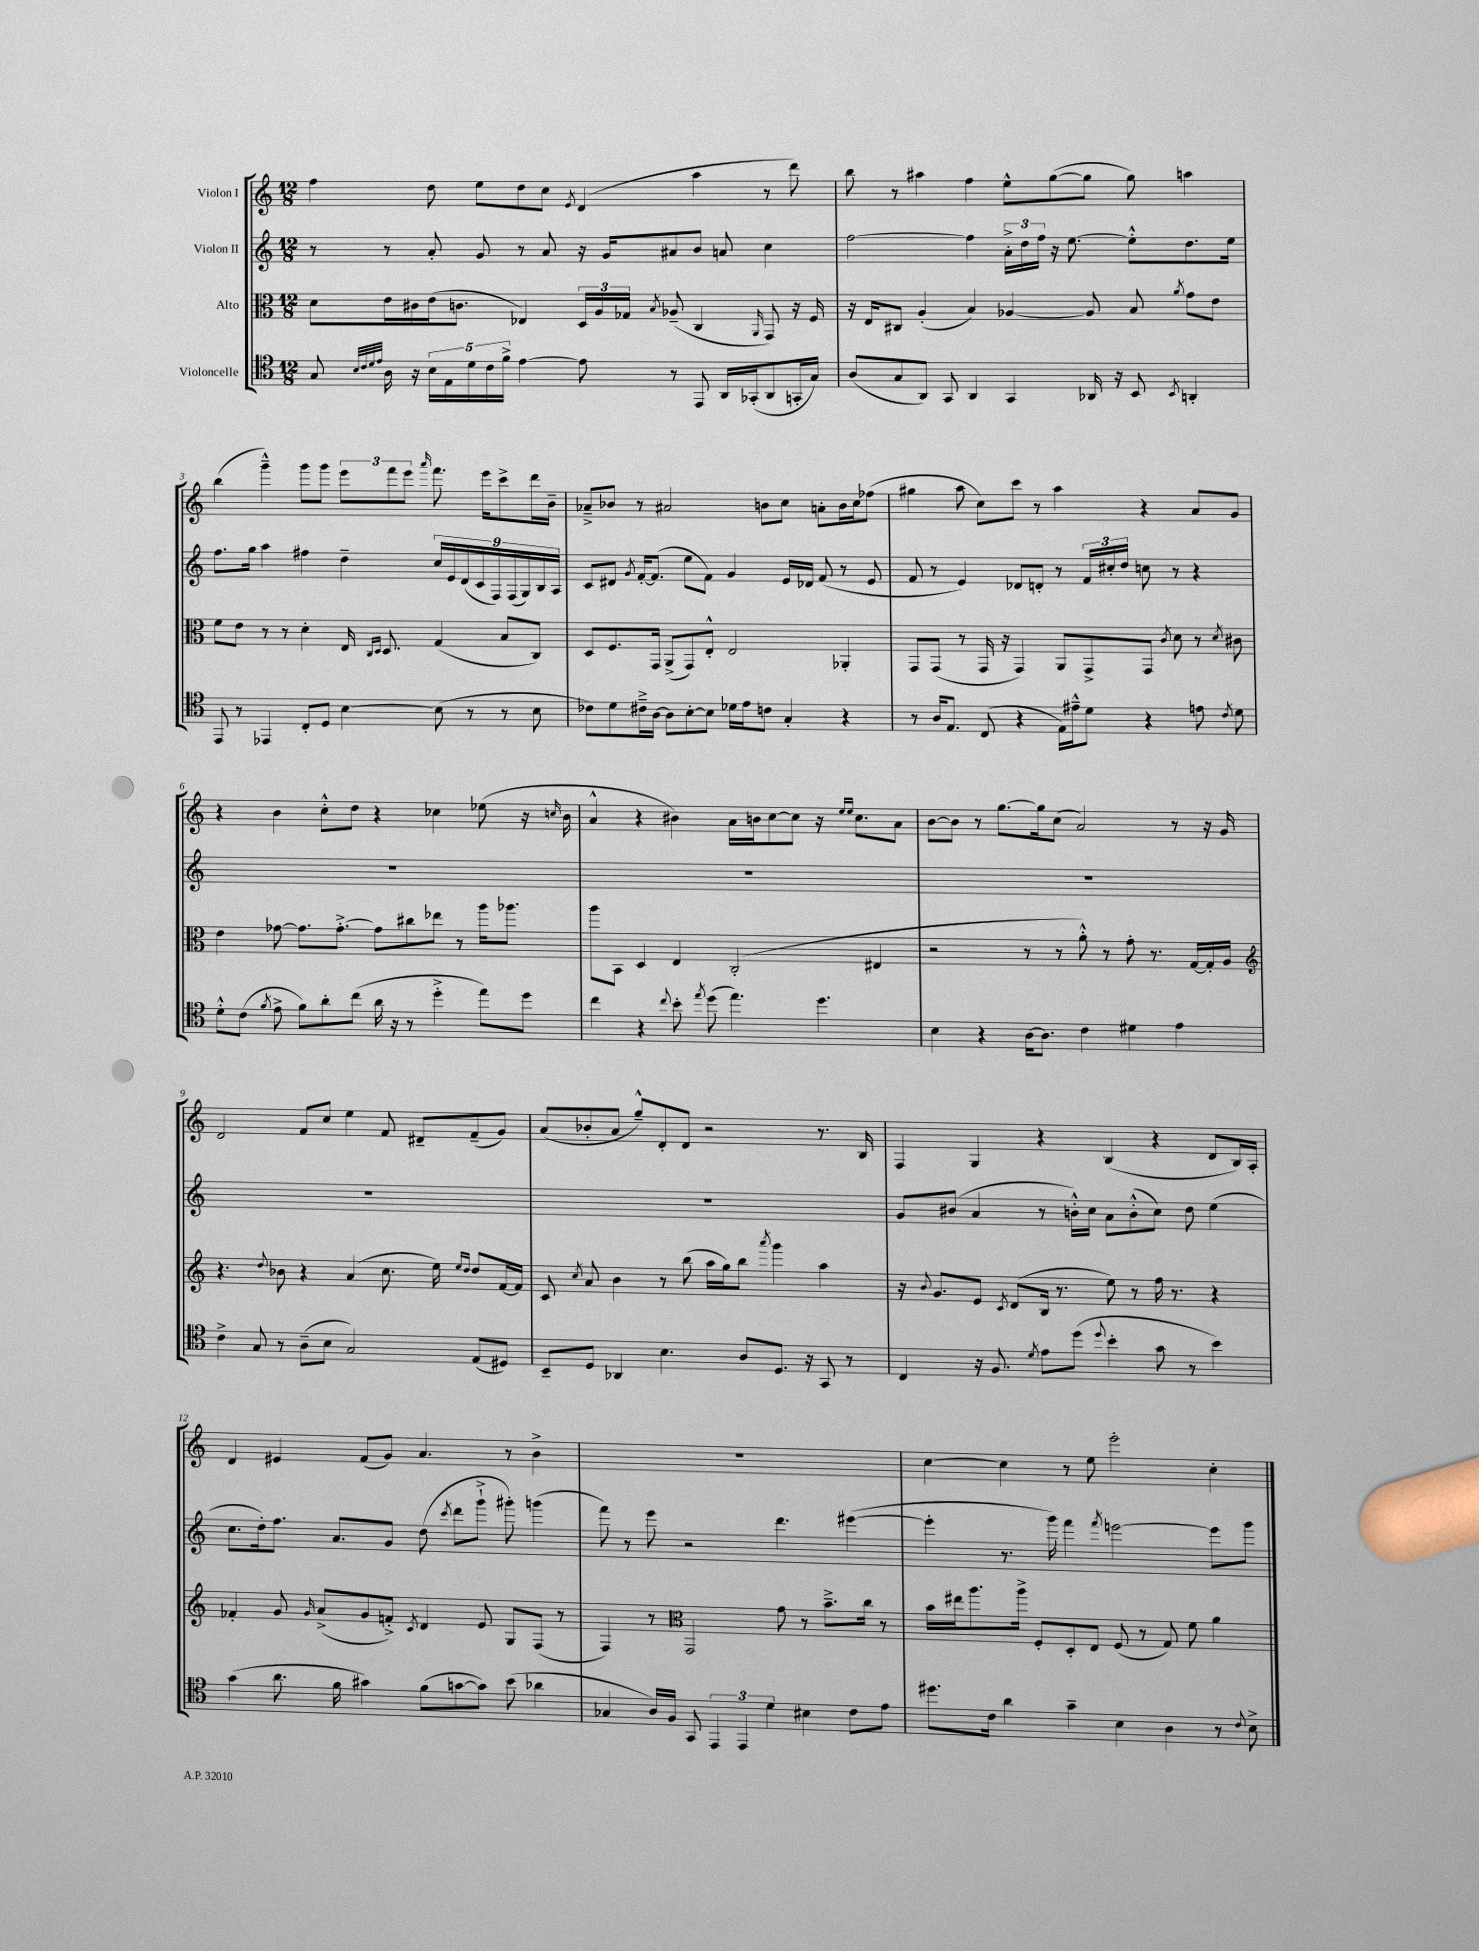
<<
\new StaffGroup <<
\new Staff = "s0" \with { instrumentName = "Violon I" } {
    \clef treble \key c \major \numericTimeSignature \time 12/8
    \autoBeamOff f''4 d''8 e''8[ d''8 c''8] \acciaccatura { e'8 } d'4( a''4 r8 d'''8) |
    b''8 r8 ais''4 f''4 e''8[-^ g''8~( g''8] g''8) a''4 |
    b''4( g'''4---^) g'''8[ g'''8] \tuplet 3/2 { e'''8[ f'''8 e'''8] } \grace { a'''16 } f'''8. e'''16[ c'''8-> d'''16 b'16]-- |
    aes'8[---> bes'8] r8 ais'2 b'8[ c''8] a'8[-. b'16 c''16 fes''8]( |
    gis''4 a''8 c''8[) c'''8] r8 a''4 r4 a'8[ g'8] |
    r4 b'4 c''8[-.-^ d''8] r4 ces''4 ees''8( r16 \grace { c''16 } b'16 |
    a'4-^ r4 bis'4) a'16[ b'16 c''8~ c''8] r16 \grace { e''16[ e''16] } c''8.[ a'8] |
    b'8[~ b'8] r8 g''8.[~ g''16 c''8]( a'2) r8 r16 g'16 |
    d'2 f'8[ c''8] e''4 f'8 dis'8[-- f'8--( g'8]) |
    a'8[( bes'8-. a'8] g''8[---^) d'8-. d'8] r2 r8. b16 |
    f4 g4 r4 b4( r4 d'8[ b16) a16]-. |
    d'4 eis'4 f'8[( g'8]) a'4. r8 b'4-> |
    R1. |
    c''4~ c''4 r8 e''8 e'''2-. c''4-. \bar "|." |
}
\new Staff = "s1" \with { instrumentName = "Violon II" } {
    \clef treble \key c \major \numericTimeSignature \time 12/8
    \autoBeamOff r8 r8 a'8-. g'8 r8 a'8 r16 g'16[ ais'8 b'8] a'8 c''4 |
    f''2~ f''4 \tuplet 3/2 { a'16[-.-> d''16 f''16] } r16 e''8.~ e''8[-.-^ d''8. e''16] |
    f''8.[ g''16] a''4 fis''4 d''4-- \tuplet 9/8 { c''16[ e'16 d'16( c'16 f16) f16( g16) b16 a16] } |
    c'8[ dis'8] \acciaccatura { g'8 } f'16[~-. f'8.]( e''8[ f'8]) g'4 e'16[ des'16] f'8( r8 e'8 |
    f'8 r8 e'4) des'8[ d'8]-. r8 \tuplet 3/2 { f'16[ cis''16-. d''16] } c''8 r8 r4 |
    R1. |
    R1. |
    R1. |
    R1. |
    R1. |
    g'8[ bis'8]( a'4 r8 b'16[-.-^) c''16] a'8[ b'8-.-^( c''8]) d''8 e''4( |
    c''8.[ d''16-.) f''8.] a'8.[ g'8] d''8( \acciaccatura { c'''8 } d'''8[ g'''8]-!-> gis'''8-.) g'''4( |
    f'''8) r8 e'''8 r2 d'''4. eis'''4~( |
    eis'''4-. r8. g'''16) f'''4 \acciaccatura { f'''8 } e'''2~ e'''8[ g'''8] \bar "|." |
}
\new Staff = "s2" \with { instrumentName = "Alto" } {
    \clef alto \key c \major \numericTimeSignature \time 12/8
    \autoBeamOff d'8[ e'16 cis'16 e'16( c'8.] ees4) \tuplet 3/2 { d16[ a16 ges16] } \acciaccatura { b8 } aes8--( c4 \grace { a,16 } g,8) r16 f16 |
    r16 e16[ cis8] a4-.( b4) aes4~ aes8 b8 \acciaccatura { a'8 } g'8[ e'8] |
    f'8[ e'8] r8 r8 d'4-. e16 \grace { c16[ d16] } d8. g4( b8[ c8]) |
    d8[ f8. g,16] a,8[->( g,8) e8]-.-^ e2 aes,4-. |
    g,8[ g,8]( r8 g,16 r16 g,4) a,8[ g,8-> g,8] \acciaccatura { c'8 } d'8 r8 \acciaccatura { d'8 } cis'8 |
    e'4 ges'8~ ges'8.[ ges'8.]~-.-> ges'8[ cis''8 ees''8] r8 a''16[ aes''8.] |
    a''8[ b,8] d4 e4 c2-.( eis4 |
    r2 r8 r8 a'8-.-^) r8 g'8-. r8. g16[~ g16-. a16] |
    \clef treble r4. \appoggiatura { d''8 } bes'8 r4 a'4( c''8. e''16) \grace { e''16[ d''16] } d''8[ f'16~ f'16] |
    c'8 \acciaccatura { c''8 } a'8 b'4 r8 b''8( a''16[ g''16) b''8] \acciaccatura { a'''8 } g'''4 a''4 |
    r16 \appoggiatura { b'8 } g'8.[ e'8] \acciaccatura { c'8 } d'8[( b16] r8. e''8) r8 f''16 r8. r4 |
    fes'4-. g'8 \grace { g'16 } a'8[->( g'8 f'8]-.->) \acciaccatura { c'8 } d'4 e'8 g8[ f8]( r8 |
    f4) r8 \clef alto g,2 g'8 r8 b'8.[---> c''16] r8 |
    b'16[ eis''16 a''8. a''16]-> f8[-. d8-. e8] f8( r8 g8) f'8 a'4 \bar "|." |
}
\new Staff = "s3" \with { instrumentName = "Violoncelle" } {
    \clef tenor \key c \major \numericTimeSignature \time 12/8
    \autoBeamOff g8 \grace { b32[ c'32 d'32 e'32] } a16 r16 \tuplet 5/4 { b16[ e16 d'16 c'16 f'16]-> } e'4~ e'8 r8 e,8 a,16[ ges,16-.( a,8 g,16-. g16]) |
    a8[( g8 a,8]) g,8 a,4 g,4 aes,16 r16 b,8 \acciaccatura { b,8 } a,4-. |
    e,8 r8 ees,4 c8[-. d8] b4~ b8( r8 r8 b8 |
    ces'8[) d'8 cis'16---> a16]~ a8[ b8~-. b8] des'16[ e'16 c'8] g4-. r4 |
    r8 a16[ e8.] c8( r4 e16[) eis'16---^ d'8] r4 e'8 \acciaccatura { c'8 } d'8 |
    d'8[-.-^ c'8]( \acciaccatura { f'8 } e'8-> f'8[) a'8-. c''8]( a'16 r16 r8 d''4-.-> e''8[) d''8] |
    c''4 r4 \appoggiatura { c''8 } b'8-. \acciaccatura { e''8 } d''8( e''4.) d''4. |
    b4 r4 a16[~ a8.] c'4 dis'4 e'4 |
    c'4-> g8 r8 a8[--( b8] g2) e8[( dis8]) |
    b,8[-- d8] aes,4 b4. a8[ d8.] r16 g,8 r8 |
    c4 r16 f8. \acciaccatura { d'8 } e'8[ d''8]( \appoggiatura { d''8 } b'4-. g'8 r8 b'4) |
    g'4( a'8. f'16 gis'4) f'8[( g'8~ g'8]) b'8( aes'4 |
    ges4 a16[) f16] g,8 \tuplet 3/2 { e,4 e,4 d'4 } bis4 c'8[ e'8] |
    dis''8.[ c'16] a'4 g'4-- b4 a4 r8 \appoggiatura { c'8 } b8-> \bar "|." |
}
>>
>>
